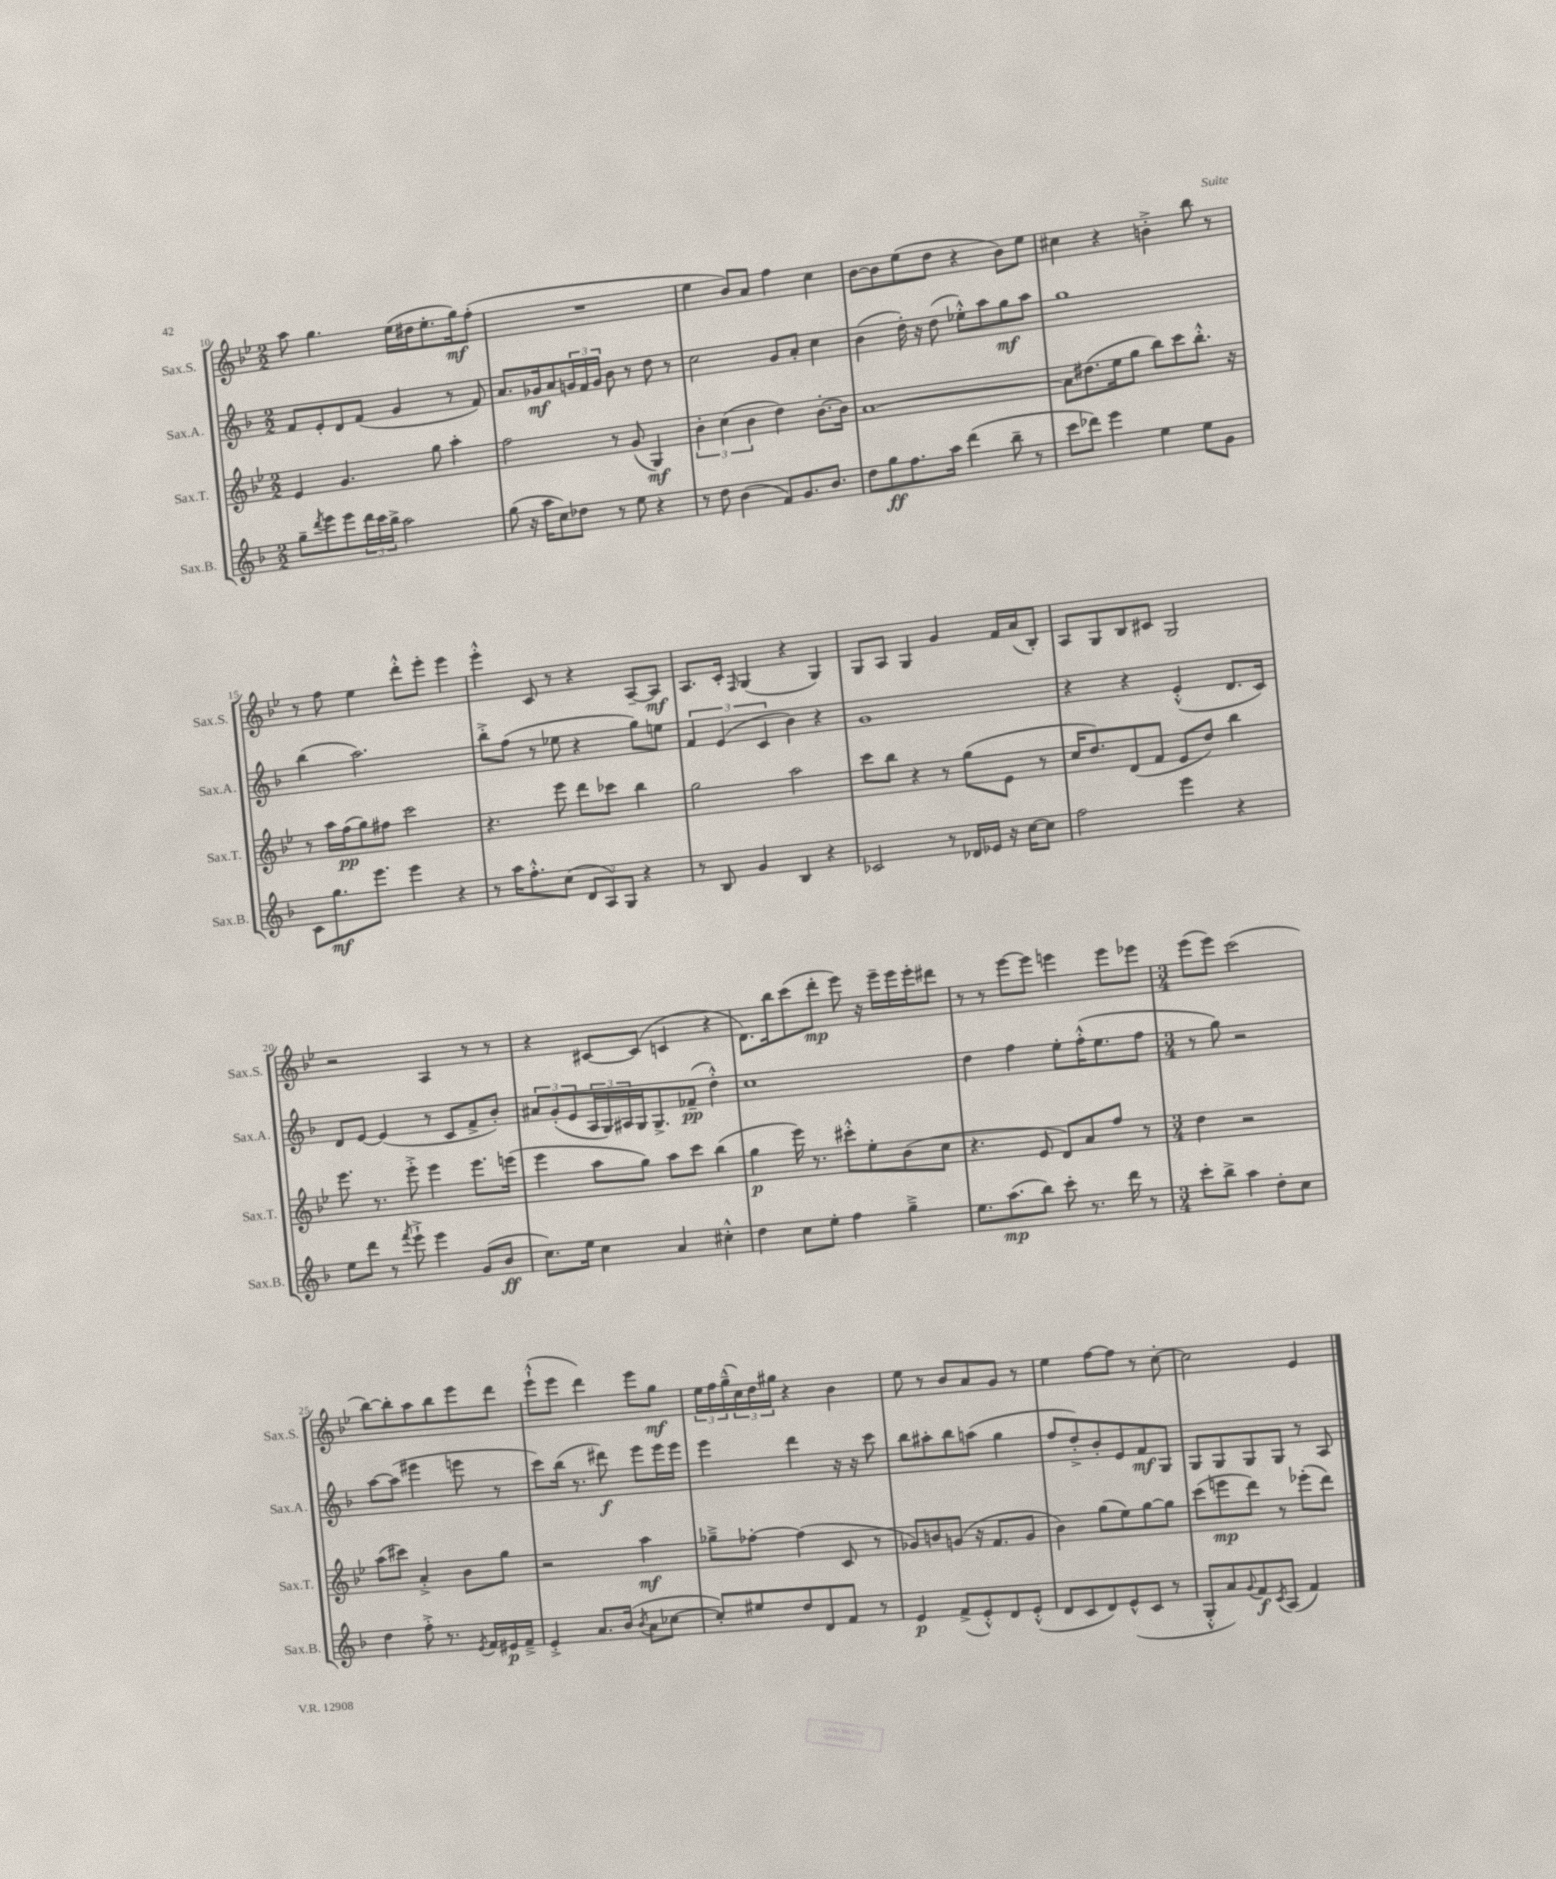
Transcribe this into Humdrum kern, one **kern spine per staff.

**kern	**kern	**kern	**kern
*staff4	*staff3	*staff2	*staff1
*clefG2	*clefG2	*clefG2	*clefG2
*k[b-]	*k[b-e-]	*k[b-]	*k[b-e-]
*M2/2	*M2/2	*M2/2	*M2/2
8gg~\L	4e-/	8f/L	8aa\
8qddd/	.	.	.
8eee\	.	8e'/	4.gg\
8eee\	4.g/	8d/	.
24ddd\L	.	(8f/J	.
24ccc\	.	.	.
24bb-^\JJ	.	.	.
2aa\	.	4g/	(16ee-\LL
.	.	.	16dd#\J
.	8gg\	.	8.ee-'\
.	4aa'\	8r	.
.	.	.	16gg\k)
.	.	8f/)	(8ff'\J
=	=	=	=
(8gg\	2ff\	8.a/L	1r
16r	.	.	.
16aa\LK	.	16g-/k	.
8cc\)	.	8a/	.
8dd-\J	.	24g/L	.
.	.	24f/	.
.	.	24g/JJ	.
8r	8r	8b-\	.
8ee\	(8g/	8r	.
4r	4G/)	8dd\	.
.	.	8r	.
=	=	=	=
8r	6b-'\	2cc\	4ee-\
8dd\	.	.	.
.	(6cc\	.	.
(4b-\	.	.	8b-/L)
.	6b-\	.	.
.	.	.	8a/J
8f/L)	4dd\)	8g/L	4ff\
8.g/	.	8a'/J	.
.	[8.b-'\L	4cc\	4cc\
8.b-/J	.	.	.
.	16b-\]Jk	.	.
=	=	=	=
8dd\L	[1a	(4b-\	[8b-\L
8gg\	.	.	8b-\]
8.ff\	.	16dd'\)	(8ee-\
.	.	16r	.
.	.	(8dd\	8dd\J
16aa\Jk	.	.	.
(4ddd\	.	8ee-'^^\L)	4r
.	.	8aa\	.
8bb-~\	.	8gg\	8b-\L)
8r	.	8aa\J	8ee-\J
=	=	=	=
8ccc\L	8a\]L	1gg	4cc#\
8ddd-\J)	(8.dd#\	.	.
4eee\	.	.	4r
.	16ee-\k	.	.
.	8gg\J	.	.
4ee\	8bb-\L)	.	4b'^\
.	8ccc\	.	.
8ee\L	8.bb-'^^\J	.	8bb-\
8g\J	.	.	8r
.	16r	.	.
=	=	=	=
8c\L	8r	(4bb-\	8r
8.gg\	16aa\LL	.	8ff\
.	(16ff\J	.	.
.	8gg\)	2.aa\)	4ee-\
8.eee\J	.	.	.
.	8ff#\J	.	.
4eee\	2ccc\	.	8ddd'^^\L
.	.	.	8eee-'\J
4r	.	.	4eee-\
=	=	=	=
8r	4.r	8bb-'^\L	4eee-'^^\
16aa\LK	.	(8ff\J	.
8.ff'^^\	.	.	.
.	.	8r	8c/
(8cc\J	8eee-\	8ee-\	8r
12d/L	8ddd\L	4r	4r
12A/)	.	.	.
.	8ccc-\J	.	.
12G/J	.	.	.
4r	4bb-\	8gg\L)	[8A~/L
.	.	8ee\J	8A/]J
=	=	=	=
8r	2gg\	6f/	8.A/L
8B-/	.	.	.
.	.	(6e/	.
.	.	.	16c'/Jk
.	.	.	16qqF/
4g/	.	.	(4G/
.	.	6c/	.
4B-/	2aa\	4b-\)	4r
4r	.	4r	4G/)
=	=	=	=
2c-/	8ccc\L	1g	8G/L
.	8bb-\J	.	8A/J
.	4r	.	4G/
8r	8r	.	4g/
16d-/LL	(8gg\L	.	.
16e-/JJ	.	.	.
16r	8e-\J	.	16f/LL
[16cc\LK	.	.	(16a/J
8cc\]J	8r	.	8B-'/J)
=	=	=	=
2ff\	16cc/LK	4r	8A/L
.	8.dd/)	.	.
.	.	.	8G/
.	(8d/	4r	8B-/
.	8f/J	.	8c#/J
4eee\	8e-/L	(4e'^^/	2G/
.	8dd/J)	.	.
4r	4bb-\	8.d/L	.
.	.	16c/Jk)	.
=	=	=	=
8ee\L	8.eee-\	8d/L	2r
8ddd\J	.	[8e/J	.
.	8.r	.	.
8r	.	(4e/]	.
8qfff/	.	.	.
8eee`^\	8eee-'^\	.	.
4eee\	4eee-\	8r	4A/
.	.	8c/L	.
(8g/L	8.eee-\L	8f^/	8r
8b-/J	.	8b-'/J)	8r
.	(16eee\Jk	.	.
=	=	=	=
8.cc\L)	4eee-\	12a#/L	4r
.	.	(12g'/	.
.	.	12e/	.
16ee\Jk	.	.	.
4cc\	8aa\L	24A/L	[8c#/L
.	.	24G/)	.
.	.	24A#/	.
.	8gg\J)	16G/J	(8c#/]J
.	.	8.G^/	.
4a/	8aa\L	.	4c/
.	8ccc\J	(8f-~/J	.
4cc#'^^\	(4bb-\	4dd'^^\)	4r
=	=	=	=
4dd\	4gg\	1cc	8.d\L)
.	.	.	16bb-\k
8cc\L	16eee-\)	.	(8ccc\
.	8.r	.	.
8ee'\J	.	.	8ddd'\J
4ff\	8ccc#'^^\L	.	8eee-\)
.	8ee-'\	.	16r
.	.	.	16eee-~\LL
4gg~^\	(8b-\	.	16eee-\
.	.	.	16eee-'\J
.	8cc\J	.	8ddd#\J
=	=	=	=
8.ee\L	4.r	4dd\	8r
.	.	.	8r
(8.aa\	.	.	.
.	.	4ff\	[8eee-\L
8bb-\J)	8e-/	.	8eee-\]J
8ccc'\	8d/L)	8ee'\L	4eee\
8.r	8a/	(16ff'^^\K	.
.	.	8.ee\	.
.	8ff/J	.	8eee\L
16ddd\	.	.	.
8r	8r	8ff\J	8eee-\J
=	=	=	=
*M3/4	*M3/4	*M3/4	*M3/4
8ccc'\L	4dd\	8r	(8eee-\L
8bb-^\J	.	8gg\)	8eee-\J)
4aa\	2r	2r	(2ccc\
8dd'\L	.	.	.
8cc\J	.	.	.
=	=	=	=
4dd\	(8aa\L	[8aa\L	[8bb-\L)
.	8ccc#\J)	(8aa\]J	8bb-'\]
8ff'^\	4a'^/	4eee#\	8aa\
8.r	.	.	8bb-\
.	8b-\L	8eee\	8eee-\
8qe/	.	.	.
16f/LL	.	.	.
16e#/	8gg\J	8r	8ddd\J
16f~^/JJ	.	.	.
=	=	=	=
4e'^/	2r	8ccc\L)	(8eee-`^^\L
.	.	(16bb-\Jk	8eee-\J
.	.	8.r	.
8.a/L	.	.	4ddd\)
.	.	8ddd#\)	.
(16b-/Jk	.	.	.
8qb-/	.	.	.
8a\L	4aa\	8eee\L	8eee-\L
[8cc-\J	.	16eee\L	8gg\J
.	.	16eee\JJ	.
=	=	=	=
8cc-'/]L)	8gg-~^\L	4eee\	24ee-\LL
.	.	.	24ff\
.	.	.	(24gg~^^\
8ee#/	[8ff-'\J	.	24cc\)
.	.	.	24dd\
.	.	.	24gg#\JJ
8dd/	(4ff-\]	4ddd\	4r
8d/	.	.	.
8f/J	8c/	16r	4b-\
.	.	16r	.
8r	8r	8ccc\	.
=	=	=	=
4e/	8g-/L)	8bb-\L	8ee-\
.	8b/	8aa#'\	8r
(8f^/L	(8g/J	8bb-\	8b-/L
8e'^^/)	16r	(8aa\J	8a/
.	8.f/L	.	.
8d/	.	4gg\	8g/J
(8e'^^/J	8g/J	.	8r
=	=	=	=
8d/L	4b-\)	8ff/L	4ee-\
8c/	.	8dd'^/)	.
8d/)	(8gg\L	8b-'/	[8ff\L
(8e^^/	8ee-\)	8e/	8ff\]J
8c/J	[8gg\	8f/	8r
8r	8gg\]J	8G/J	[8cc'\
=	=	=	=
8G'^^/L	(8ccc\L	8G/L	2cc\]
8a/)	8eee\	8G/	.
8qqg/	.	.	.
8f/	8ddd\J)	8G/	.
8qc/	.	.	.
(8A/J	8r	8G/J	.
4f/)	(8eee-'\L	8r	4e-/
.	8ddd\J)	8A/	.
==	==	==	==
*-	*-	*-	*-
